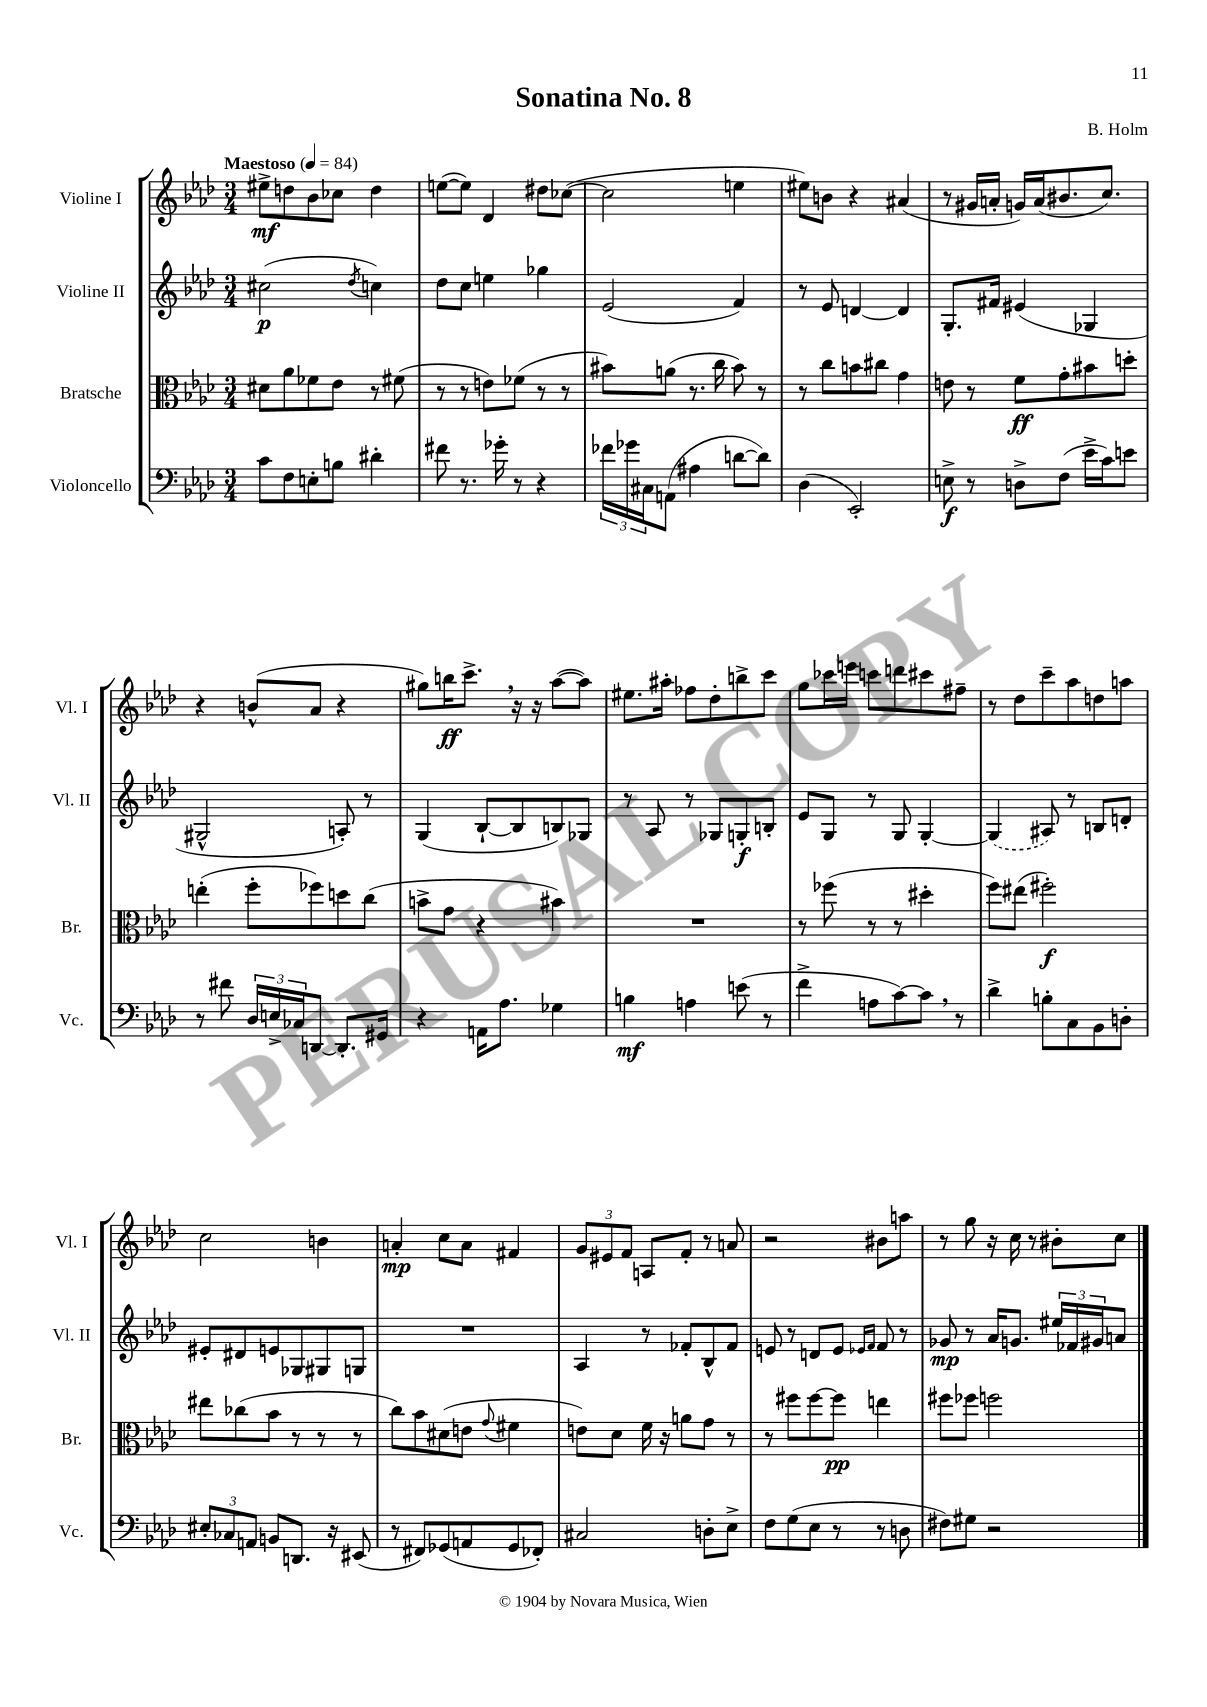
\header { title = "Sonatina No. 8" composer = "B. Holm" }
<<
\new StaffGroup <<
\new Staff = "s0" \with { instrumentName = "Violine I" shortInstrumentName = "Vl. I" } {
    \clef treble \key aes \major \numericTimeSignature \time 3/4 \tempo "Maestoso" 4 = 84
    eis''8->\mf d''8 bes'8 ces''8 d''4 |
    e''8~( e''8) des'4 dis''8 ces''8~( |
    ces''2 e''4 |
    eis''8) b'8 r4 ais'4( |
    r8 gis'16 a'16-. g'16) a'16( bis'8. c''8.) |
    r4 b'8-^( aes'8 r4 |
    gis''8) b''16\ff c'''8.-> \breathe r16 r16 aes''8~( aes''8) |
    eis''8. ais''16-. fes''8 des''8-. b''8-> c'''8 |
    g''8 ces'''16 e'''16 c'''8 d'''8 cis'''8 fis''8-- |
    r8 des''8 c'''8-- aes''8 d''8 a''8 |
    c''2 b'4 |
    a'4-.\mp c''8 a'8 fis'4 |
    \tuplet 3/2 { g'8 eis'8 f'8 } a8 f'8-. r8 a'8 |
    r2 bis'8 a''8 |
    r8 g''8 r16 c''16 r8 bis'8-. c''8 \bar "|." |
}
\new Staff = "s1" \with { instrumentName = "Violine II" shortInstrumentName = "Vl. II" } {
    \clef treble \key aes \major \numericTimeSignature \time 3/4
    cis''2\p( \acciaccatura { des''8 } c''4) |
    des''8 c''8 e''4 ges''4 |
    ees'2( f'4) |
    r8 ees'8 d'4~ d'4 |
    g8.-. fis'16 eis'4( ges4 |
    gis2-^ a8-.) r8 |
    g4( bes8~-! bes8 b8) ges8 |
    r8 aes8 r8 ges8 g8-.\f b8-. |
    ees'8 g8 r8 g8 g4~-. |
    \once \slurDashed g4( ais8) r8 b8 d'8-. |
    eis'8-. dis'8 e'8 ges8 gis8 g8 |
    R2. |
    aes4 r8 fes'8-. bes8-^ fes'8 |
    e'8 r8 d'8 e'8 \grace { ees'16 f'16 } f'8 r8 |
    ges'8\mp r8 aes'16 g'8. \tuplet 3/2 { eis''16 fes'16 gis'16 } a'8 \bar "|." |
}
\new Staff = "s2" \with { instrumentName = "Bratsche" shortInstrumentName = "Br." } {
    \clef alto \key aes \major \numericTimeSignature \time 3/4
    dis'8 aes'8 fes'8 ees'8 r8 fis'8( |
    r8 r8 e'8) fes'8( r8 r8 |
    bis'8) a'8( r8. c''16 bis'8) r8 |
    r8 c''8 b'8 cis''8 g'4 |
    e'8 r8 f'8\ff g'8-. bis'8 d''8-. |
    e''4-.( f''8-. fes''8) d''8 c''8( |
    b'8-> g'8 r4 bis'4) |
    R2. |
    r8 fes''8( r8 r8 dis''4-. |
    f''8) eis''8( fis''2-.\f) |
    eis''8 ces''8( bes'8 r8 r8 r8 |
    c''8) bes'8 dis'8( e'8 \appoggiatura { g'8 } fis'4 |
    e'8) des'8 f'16 r16 a'8 g'8 r8 |
    r8 fis''8 fis''8~ fis''8\pp e''4 |
    fis''8 fes''8 f''2 \bar "|." |
}
\new Staff = "s3" \with { instrumentName = "Violoncello" shortInstrumentName = "Vc." } {
    \clef bass \key aes \major \numericTimeSignature \time 3/4
    c'8 f8 e8-. b8 dis'4-. |
    fis'8 r8. ges'16-. r8 r4 |
    \tuplet 3/2 { fes'16 ges'16 cis16 } a,8( ais4 d'8~ d'8) |
    des4( ees,2-.) |
    e8->\f r8 d8-> f8( ees'16-> c'16) e'8 |
    r8 fis'8 \tuplet 3/2 { des16 e16-> ces16 } d,8~ d,8.-. gis,16 |
    r4 a,16 aes8. ges4 |
    b4\mf a4 e'8( r8 |
    f'4-> a8 c'8~) c'8 \breathe r8 |
    des'4-> b8-. c8 bes,8 d8-. |
    \tuplet 3/2 { eis8-. ces8 a,8 } b,8 d,8. r16 eis,8( |
    r8 fis,8) ges,8( a,8 ges,8 fes,8-.) |
    cis2 d8-. ees8-> |
    f8 g8( ees8 r8 r8 d8 |
    fis8) gis8 r2 \bar "|." |
}
>>
>>
\layout { \context { \Score \remove "Bar_number_engraver" } }
